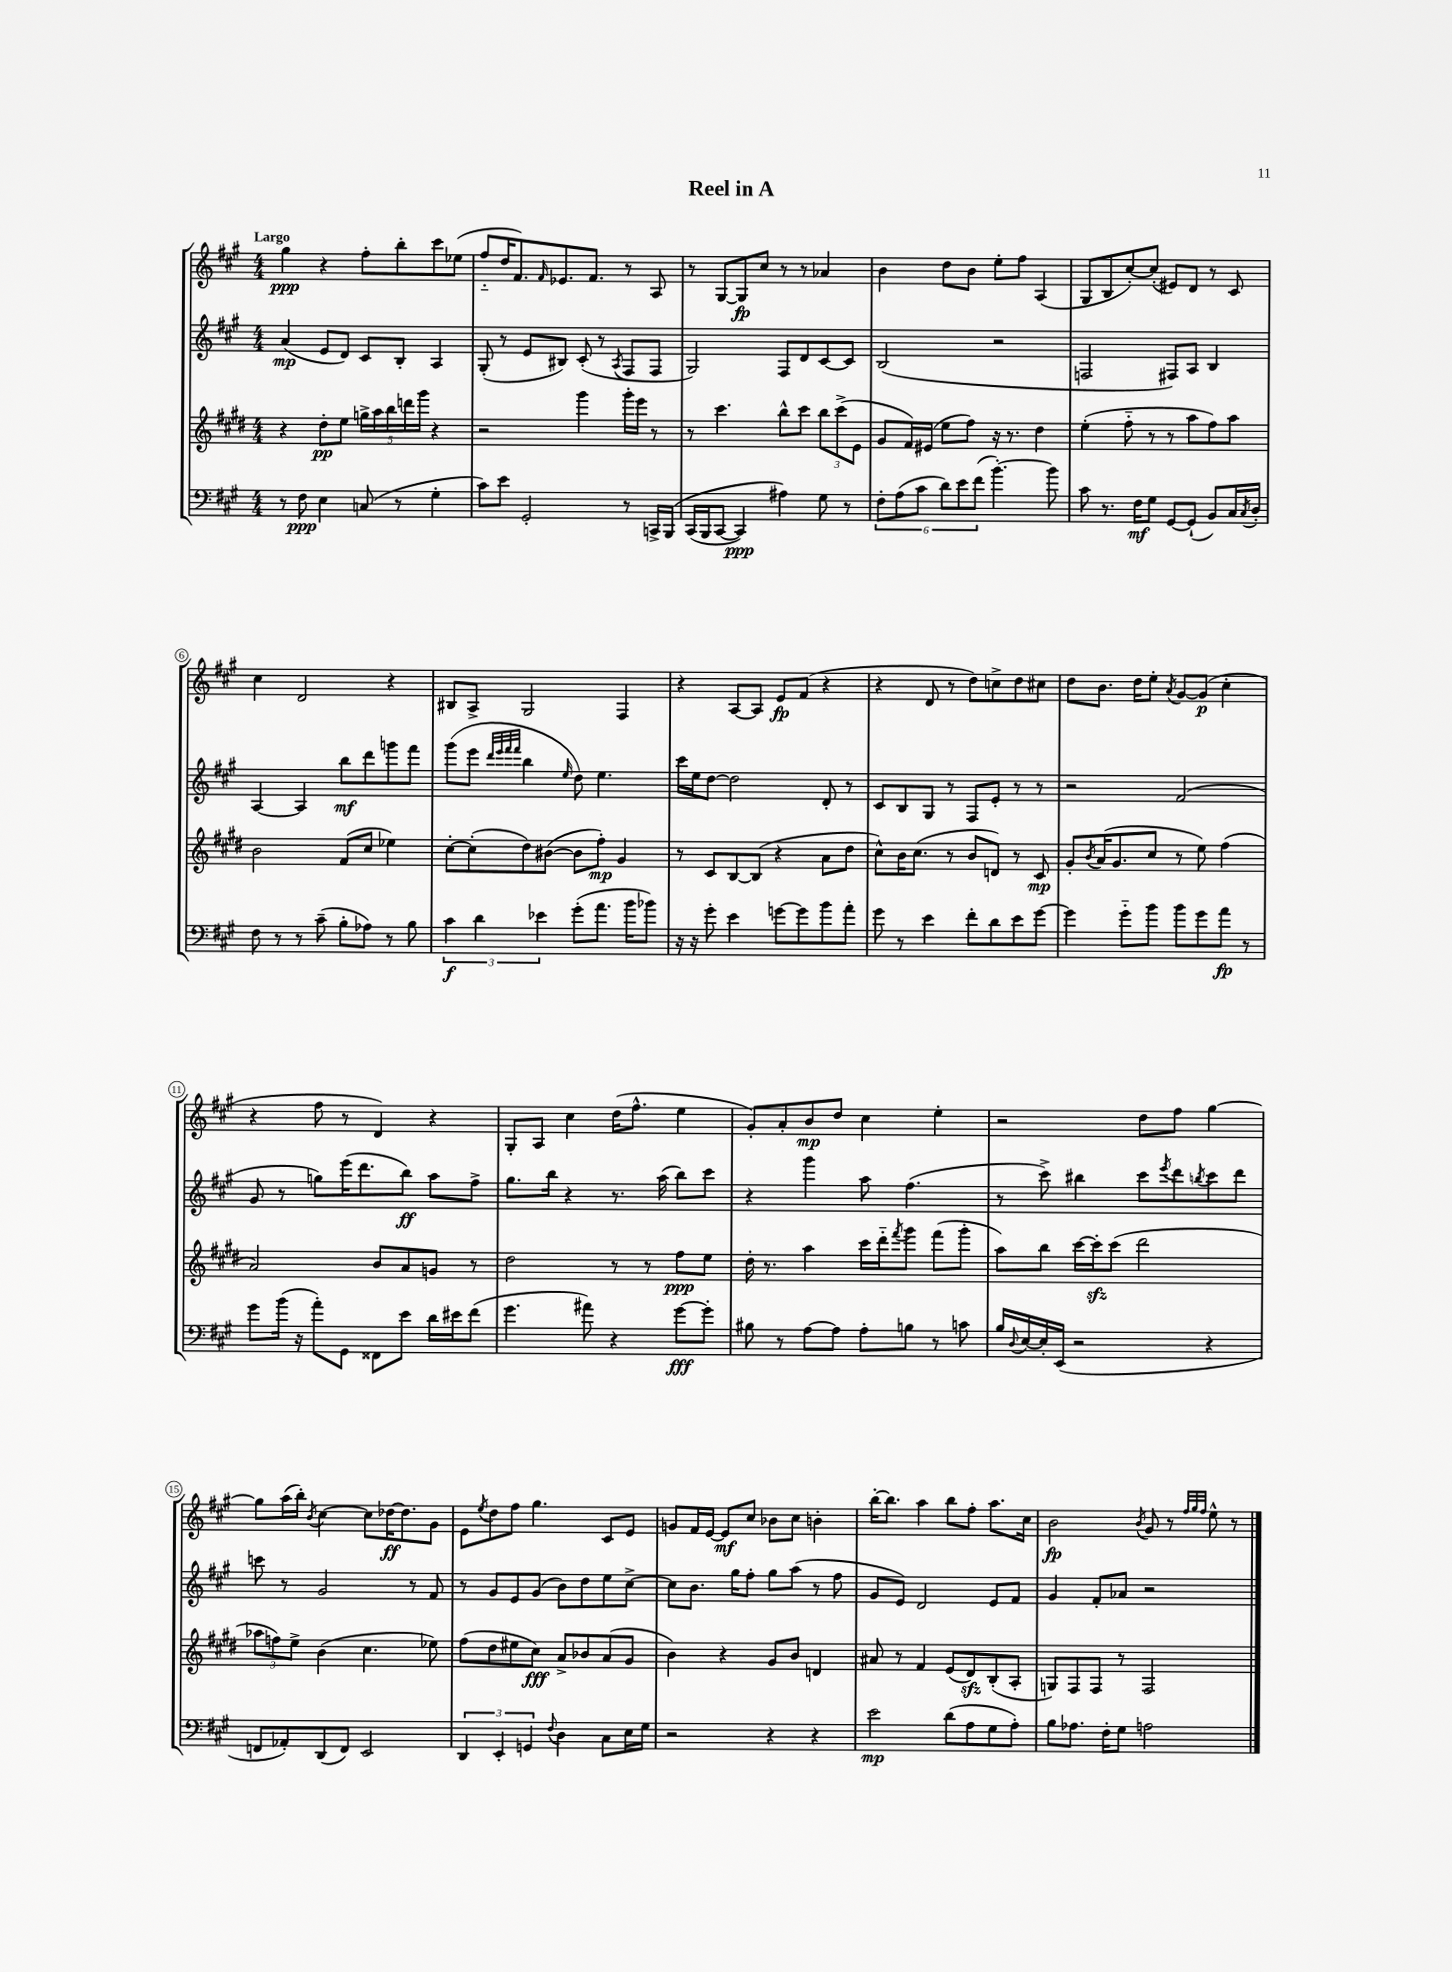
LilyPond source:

\header { title = "Reel in A" }
<<
\new StaffGroup <<
\new Staff = "s0" {
    \clef treble \key a \major \numericTimeSignature \time 4/4 \tempo "Largo"
    gis''4\ppp r4 fis''8-. b''8-. cis'''8 ees''8( |
    fis''8-_ d''16 fis'8.) \grace { fis'16 } ees'8. fis'8. r8 a8 |
    r8 gis8~ gis8\fp cis''8 r8 r8 aes'4 |
    b'4 d''8 b'8 e''8-. fis''8 a4( |
    gis8 b8 cis''8~-.) cis''8-.( eis'8) d'8 r8 cis'8 |
    cis''4 d'2 r4 |
    bis8 a8-> gis2 fis4 |
    r4 a8~ a8 e'8\fp fis'8( r4 |
    r4 d'8 r8 d''8) c''8-> d''8 cis''8 |
    d''8 b'8. d''16 e''8-. \acciaccatura { a'8 } gis'8~ gis'8\p( cis''4-. |
    r4 fis''8 r8 d'4) r4 |
    gis8-. a8 cis''4 d''16( fis''8.-^ e''4 |
    gis'8-.) a'8-. b'8\mp d''8 cis''4 e''4-. |
    r2 d''8 fis''8 gis''4~ |
    gis''8 a''16( b''16-.) \acciaccatura { b'8 } cis''4~ cis''8 des''16~\ff des''8. gis'8 |
    e'8 \acciaccatura { e''8 } d''8 fis''8 gis''4. cis'8 e'8 |
    g'8 fis'16 e'16~ e'8\mf cis''8 bes'8 cis''8 b'4-. |
    b''16~-. b''8. a''4 b''8 fis''8-. a''8. cis''16 |
    b'2\fp \acciaccatura { b'8 } gis'8 r8 \grace { fis''32 gis''32 fis''32 } e''8-^ r8 \bar "|." |
}
\new Staff = "s1" {
    \clef treble \key a \major \numericTimeSignature \time 4/4
    a'4\mp( e'8 d'8) cis'8 b8-. a4 |
    gis8-.( r8 e'8 bis8) cis'8-.( r8 \acciaccatura { a8 } fis8 fis8 |
    gis2) fis8 d'8 cis'8~ cis'8 |
    b2( r2 |
    f2 fis8) a8 b4 |
    a4~ a4 b''8\mf d'''8 g'''8 fis'''8 |
    gis'''8( e'''8 \grace { d'''32 e'''32 fis'''32 fis'''32 } b''4 \grace { e''16 } d''8) e''4. |
    cis'''16 e''16 d''8~ d''2 d'8-. r8 |
    cis'8 b8 gis8 r8 fis8 e'8-. r8 r8 |
    r2 fis'2( |
    gis'8 r8 g''8) e'''16( d'''8. b''8\ff) a''8 fis''8-> |
    gis''8. b''16 r4 r8. a''16( b''8) cis'''8 |
    r4 gis'''4 a''8 fis''4.( |
    r8 cis'''8->) bis''4 cis'''8 \acciaccatura { e'''8 } d'''8 \acciaccatura { b''8 } cis'''8 d'''8 |
    c'''8 r8 gis'2 r8 fis'8 |
    r8 gis'8 e'8 gis'8( b'8) d''8 e''8 cis''8~-> |
    cis''8 b'8. gis''16 fis''8-. gis''8 a''8( r8 fis''8 |
    gis'8 e'8) d'2 e'8 fis'8 |
    gis'4 fis'8-. aes'8 r2 \bar "|." |
}
\new Staff = "s2" {
    \clef treble \key e \major \numericTimeSignature \time 4/4
    r4 dis''8-.\pp e''8 \tuplet 5/4 { g''16-> a''16 b''16 d'''16 gis'''16 } r4 |
    r2 gis'''4 gis'''16-. e'''16 r8 |
    r8 cis'''4. b''8-^ cis'''8 \tuplet 3/2 { b''8 cis'''8->( e'8 } |
    gis'8 fis'16) eis'16( e''8 fis''8) r16 r8. dis''4 |
    e''4-.( fis''8-_ r8 r8 a''8 fis''8) a''8 |
    b'2 fis'8( cis''8 ees''4) |
    cis''8~-. cis''8-.( dis''8) bis'8~( bis'8 fis''8-.\mp) gis'4 |
    r8 cis'8 b8~ b8( r4 a'8 dis''8 |
    cis''8-^) b'16 cis''8.( r8 b'8 d'8) r8 cis'8\mp |
    gis'8-. \acciaccatura { b'8 } a'16( gis'8. cis''8 r8 e''8) fis''4( |
    a'2) b'8 a'8 g'8 r8 |
    dis''2 r8 r8 fis''8\ppp e''8 |
    dis''16-. r8. a''4 cis'''16 dis'''16-_ \acciaccatura { fis'''8 } gis'''8 fis'''8( gis'''8-. |
    a''8) b''8 cis'''16~ cis'''16-.\sfz cis'''8( dis'''2 |
    \tuplet 3/2 { aes''8 f''8) e''8-> } b'4( cis''4. ees''8) |
    fis''8( dis''8 eis''8 cis''8\fff) a'8-> bes'8 a'8( gis'8 |
    b'4) r4 gis'8 b'8 d'4 |
    ais'8 r8 fis'4 e'8( dis'8\sfz) b8-.( a8-. |
    g8) fis8 fis8 r8 fis2 \bar "|." |
}
\new Staff = "s3" {
    \clef bass \key a \major \numericTimeSignature \time 4/4
    r8 fis8\ppp e4 c8( r8 gis4-. |
    cis'8) e'8 gis,2-. r8 c,16-> b,,16\( |
    cis,16( b,,16 cis,8~ cis,4\ppp) ais4\) gis8 r8 |
    \tuplet 6/4 { fis8-. a8( cis'8 d'8) e'8 fis'8( } b'4.~-.) b'8 |
    cis'8 r8. fis16\mf gis8 gis,8~ gis,8-!( b,8) cis16 \acciaccatura { cis8 } d16-. |
    fis8 r8 r8 cis'8--( b8-. aes8) r8 b8 |
    \tuplet 3/2 { cis'4\f d'4 ees'4 } gis'8-.( a'8. b'16 bes'8) |
    r16 r16 gis'8-. e'4 g'8~ g'8 b'8 a'8-. |
    gis'8 r8 e'4 fis'8-. d'8 e'8 gis'8~ |
    gis'4 gis'8-_ b'8 b'8 gis'8 a'8\fp r8 |
    gis'8 b'16( r16 a'8-.) gis,8 fisis,8 e'8 d'16 eis'16 fis'8( |
    gis'4. ais'8) r4 gis'8~\fff gis'8-. |
    bis8 r8 a8~ a8 a8-. b8 r8 c'8 |
    b16 \appoggiatura { d8 } e16~ e16-. e,16( r2 r4 |
    f,8 aes,8-.) d,8( f,8) e,2 |
    \tuplet 3/2 { d,4 e,4-. g,4 } \appoggiatura { fis8 } d4 cis8 e16 gis16 |
    r2 r4 r4 |
    e'2\mp d'8( a8 gis8 a8-.) |
    b8 aes8. fis16-. gis8 a2 \bar "|." |
}
>>
>>
\layout { \context { \Score \override BarNumber.stencil = #(make-stencil-circler 0.1 0.3 ly:text-interface::print) } }
